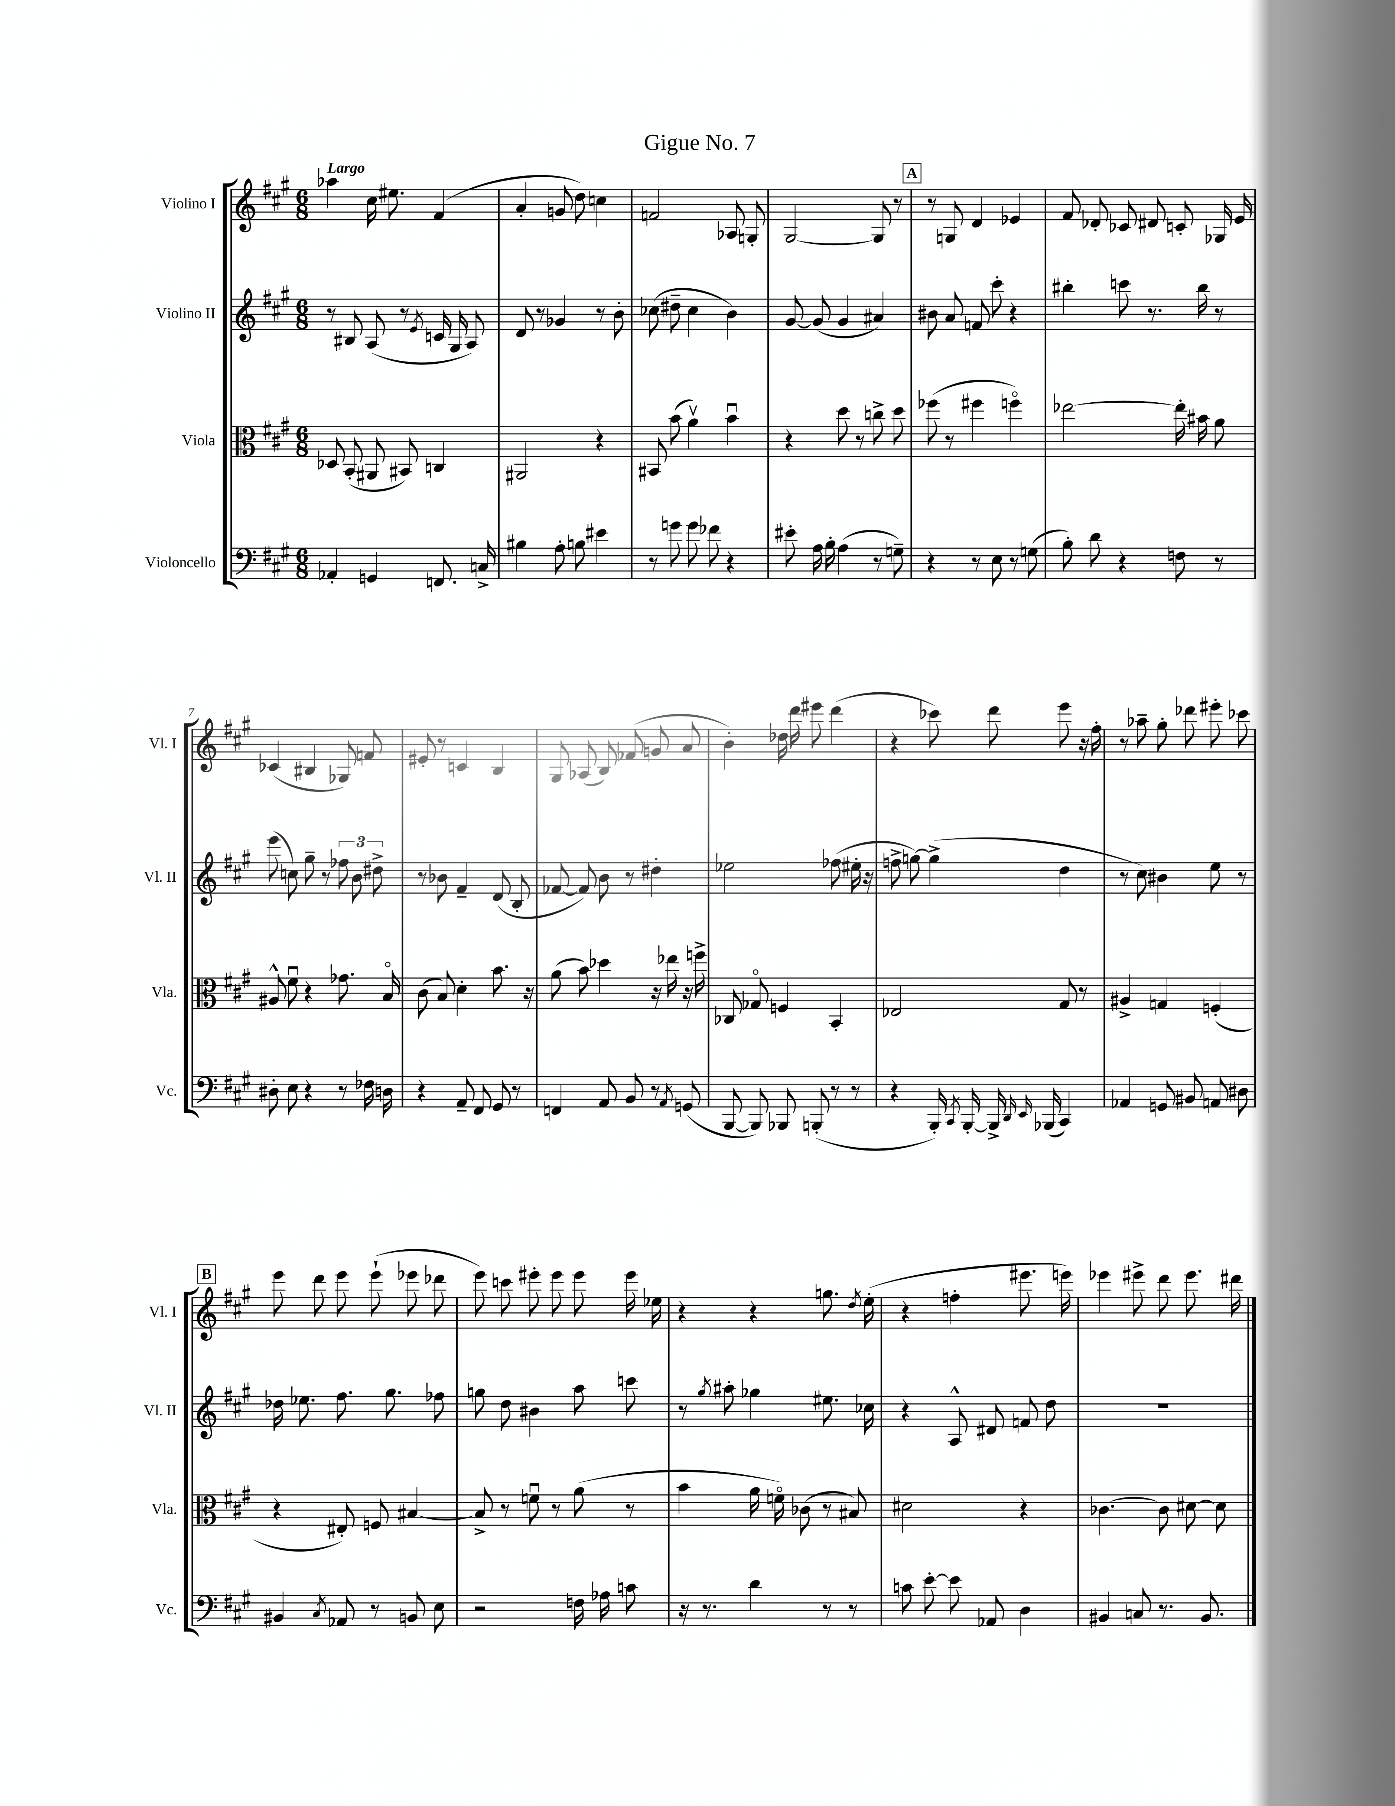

**kern	**kern	**kern	**kern
*part4	*part3	*part2	*part1
*staff4	*staff3	*staff2	*staff1
*I"Violoncello	*I"Viola	*I"Violino II	*I"Violino I
*I'Vc.	*I'Vla.	*I'Vl. II	*I'Vl. I
*clefF4	*clefC3	*clefG2	*clefG2
*k[f#c#g#]	*k[f#c#g#]	*k[f#c#g#]	*k[f#c#g#]
*M6/8	*M6/8	*M6/8	*M6/8
=1	=1	=1	=1
!	!	!	!LO:TX:a:B:t=Largo
4AA-X'/	8D-X/	8r	4aa-X\
.	(8BB'/	8B#X/	.
4GGn/	8AA#X/	(8A/	16cc#\
.	.	.	8.ee#X\
.	8BB#X/)	8r	.
.	.	8qe/	.
8.FFn/	4Cn/	16cn/	(4f#/
.	.	16G#/	.
.	.	8A/)	.
16Cn^/	.	.	.
=2	=2	=2	=2
4B#X\	2AA#X/	8d/	4a'/
.	.	8r	.
8A'\	.	4g-X/	8gn/
8Bn\	.	.	8dd\)
4e#X\	4r	8r	4ccn\
.	.	8b'\	.
=3	=3	=3	=3
8r	8BB#X/	(8cc-X\	2fn/
8gn\	(8b\	8dd#X~\	.
8g\	4av\)	4cc-\	.
8f-X\	.	.	.
4r	4bu\	4b\)	8A-X/
.	.	.	8Gn'/
=4	=4	=4	=4
8e#X'\	4r	[8g#/	[2G#/
16A\	.	(8g#/]	.
16B'\	.	.	.
(4A\	8dd\	4g#/	.
.	8r	.	.
8r	8ccn^\	4a#X/)	8G#/]
8Gn~\)	8dd\	.	8r
!!LO:REH:place=s1:t=A
=5	=5	=5	=5
4r	(8ff-X\	8b#X\	8r
.	8r	8a/	8Gn/
8r	4ff#X\	8fn/	4d/
8E\	.	8ccc#'\	.
8r	4ffn\)	4r	4e-X/
(8Gn\	.	.	.
=6	=6	=6	=6
8B'\)	[2ee-X\	4bb#X'\	8f#/
8d\	.	.	8d-X'/
4r	.	8cccn\	8c-X/
.	.	8.r	8d#X/
8Fn\	16ee-'\]	.	8cn'/
.	16b#X\	16bb#\	.
8r	8a\	8r	16G-X/
.	.	.	16e/
!!LO:LB:g=z
=7	=7	=7	=7
8D#X'\	8A#X^^/	(8eee\	(4c-X/
8E\	8f#u\	8ccn\)	.
4r	4r	8gg#~\	4B#X/
.	.	8r	.
8r	8.g-X\	12ff-X\	8G-X/)
.	.	12b\	.
16F-X\	.	.	8fn/
.	.	12dd#X^\	.
16Dn\	16B/	.	.
=8	=8	=8	=8
4r	(8c#\	8r	8e#X'/
.	8B/)	8b-X\	8r
8AA~/	4d'\	4f#~/	4cn/
8FF#/	.	.	.
8GG#/	8.b\	(8d/	4B/
8r	.	8B'/	.
.	16r	.	.
=9	=9	=9	=9
4FFn/	(8a\	[8f-X/	8G#/
.	8b\)	8f-/])	(8A-X/
8AA/	4dd-X\	8b\	8B/)
8BB/	.	8r	(8f-X/
8r	16r	4dd#X'\	8gn/
.	16ee-X\	.	.
8qAA/	.	.	.
(8GGn/	16r	.	8a/
.	16ffn^\	.	.
=10	=10	=10	=10
[8BBB/	8C-X/	2ee-X\	4b'\)
8BBB/])	8G-X/	.	.
8BBB-X/	4Fn/	.	16dd-X\
.	.	.	16ddd\
(8BBBn'/	.	.	8eee#X\
8r	4BB'/	(8ff-X\	(4ddd\
8r	.	16ee#X'\	.
.	.	16r	.
=11	=11	=11	=11
4r	2E-X/	8ffn^\	4r
.	.	[8ggn\)	.
16BBB'/)	.	(4gg^\]	8ccc-X\)
8qCC#/	.	.	.
[16BBB'/	.	.	.
16BBB^/]	.	.	8ddd\
16qqDD/	.	.	.
16qqEE/	.	.	.
(16BBB-X/	.	.	.
4CC#/)	8G#/	4dd\	8eee\
.	8r	.	16r
.	.	.	16ff#'\
=12	=12	=12	=12
4AA-X/	4A#X^/	8r	8r
.	.	8cc#\)	8aa-X~\
8GGn/	4Gn/	4b#X\	8gg#'\
8BB#X/	.	.	8ddd-X\
8AAn/	(4Fn'/	8ee\	8eee#X'\
8D#X\	.	8r	8ccc-X\
!!LO:LB:g=z
!!LO:REH:place=s1:t=B
=13	=13	=13	=13
4BB#X/	4r	16dd-X\	8eee\
.	.	8.ee-X\	.
.	.	.	8ddd\
8qC#/	.	.	.
8AA-X/	8E#X'/)	8.ff#\	8eee\
8r	8Fn/	.	(8eee`\
.	.	8.gg#\	.
8BBn/	[4B#X/	.	8eee-X\
8E\	.	8ff-X\	8ddd-X\
=14	=14	=14	=14
2r	8B#^/]	8ggn\	8eee\)
.	8r	8dd\	8cccn\
.	8fnu\	4b#X\	8eee#X'\
.	8r	.	8eee#\
16Fn\	(8a\	8aa\	8eee#\
16A-X\	.	.	.
8cn\	8r	8cccn\	16eee#\
.	.	.	16ee-X\
=15	=15	=15	=15
16r	4b\	8r	4r
8.r	.	.	.
.	.	8qgg#/	.
.	.	8aa#X'\	.
4d\	16a\	4gg-X\	4r
.	16fn\)	.	.
.	(8c-X\	.	.
8r	8r	8.ee#X\	8.ggn\
8r	8B#X/)	.	.
.	.	.	8qdd/
.	.	16cc-X\	(16ee'\
=16	=16	=16	=16
8cn\	2d#X\	4r	4r
[8e'\	.	.	.
8e\]	.	8A^^/	4ffn'\
8AA-X/	.	8d#X/	.
4D\	4r	8fn/	8.eee#X\
.	.	8dd\	.
.	.	.	16eeen\)
=17	=17	=17	=17
4BB#X/	[4.c-X\	2.r	4eee-X\
8Cn/	.	.	8eee#X^\
8.r	8c-\]	.	8ddd\
.	[8d#X\	.	8.eee#\
8.BB#/	.	.	.
.	8d#\]	.	.
.	.	.	16ddd#X\
==	==	==	==
*-	*-	*-	*-
